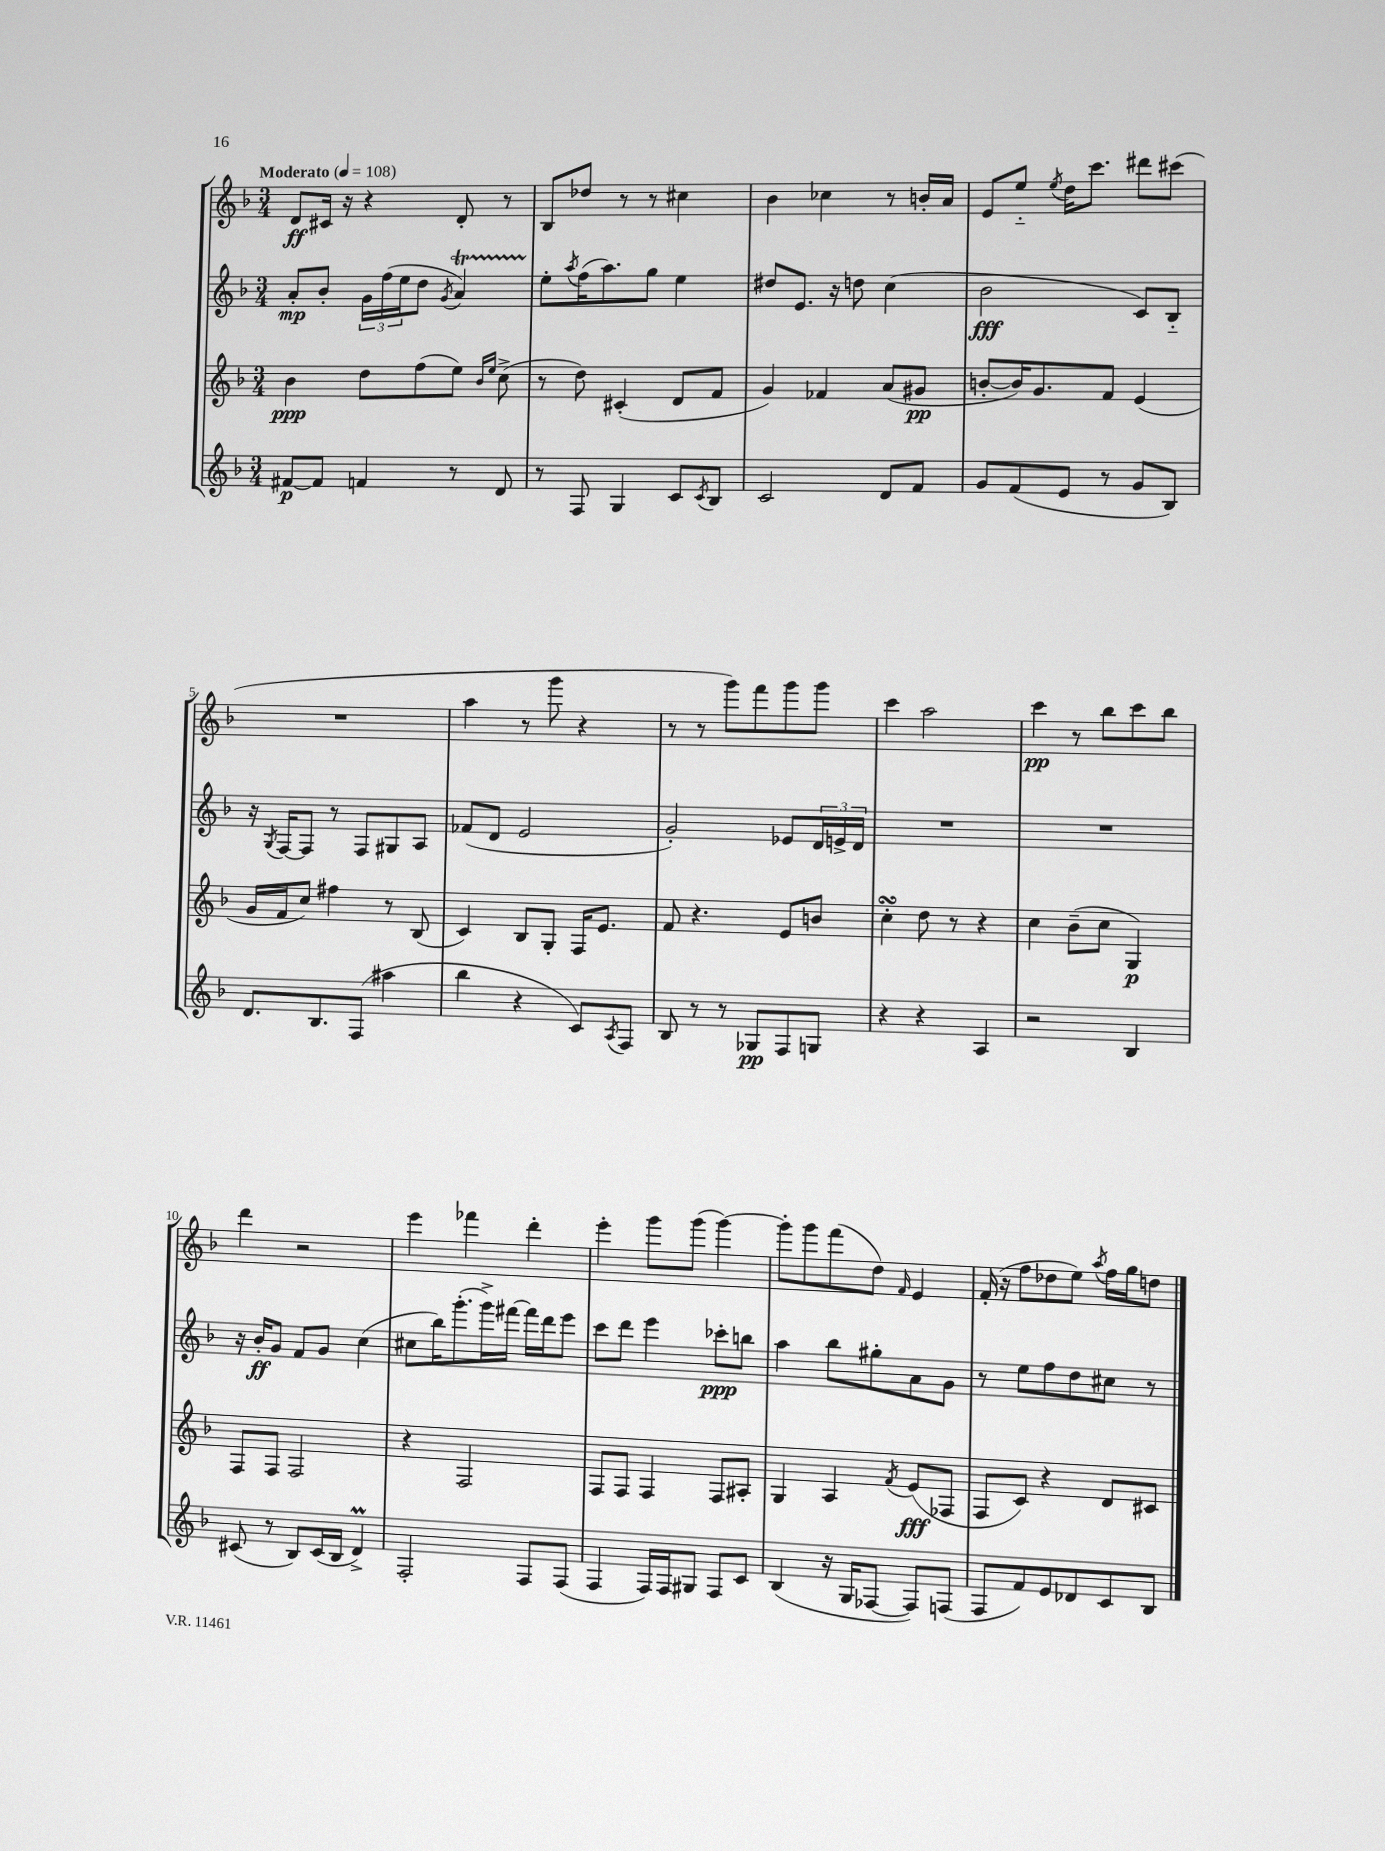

**kern	**kern	**kern	**kern
*staff4	*staff3	*staff2	*staff1
*clefG2	*clefG2	*clefG2	*clefG2
*k[b-]	*k[b-]	*k[b-]	*k[b-]
*M3/4	*M3/4	*M3/4	*M3/4
*MM108	*MM108	*MM108	*MM108
[8f#	4b-	8a'	8d
8f#]	.	8b-'	16c#
.	.	.	16r
4f	8dd	24g	4r
.	.	(24ff	.
.	.	24ee	.
.	(8ff	8dd	.
.	.	8qg	.
8r	8ee)	4a)	8d'
.	16qqb-	.	.
.	16qqee	.	.
8d	(8cc^	.	8r
=	=	=	=
8r	8r	8ee'	8B-
.	.	8qaa	.
8F	8dd)	(16ff	8dd-
.	.	8.aa)	.
4G	(4c#'	.	8r
.	.	8gg	8r
8c	8d	4ee	4cc#
8qc	.	.	.
8B-	8f	.	.
=	=	=	=
2c	4g)	8dd#	4b-
.	.	8.e	.
.	4f-	.	4cc-
.	.	16r	.
.	.	8dd	.
8d	(8a	(4cc	8r
8f	8g#	.	16b'
.	.	.	16a
=	=	=	=
8g	[8b'	2b-	8e
(8f	16b])	.	8ee'~
.	8.g	.	.
.	.	.	8qee
8e	.	.	16dd
.	.	.	8.ccc
8r	8f	.	.
8g	(4e	8c)	8ddd#
8B-)	.	8B-'~	(8ccc#
=	=	=	=
8.d	16g	16r	2.r
.	.	8qG	.
.	16f	[16F	.
.	8cc)	8F]	.
8.B-	.	.	.
.	4ff#	8r	.
(8F	.	8F	.
4aa#	8r	8G#	.
.	(8B-	8A	.
=	=	=	=
4bb-	4c)	(8f-	4aa
.	.	8d	.
4r	8B-	2e	8r
.	8G'	.	8ggg
8c)	16F	.	4r
.	8.e	.	.
8qA	.	.	.
8F	.	.	.
=	=	=	=
8B-	8f	2g')	8r
8r	4.r	.	8r
8r	.	.	8ggg)
8G-	.	.	8fff
8F	8e	8e-	8ggg
8G	8b	24d	8ggg
.	.	24e^	.
.	.	24d	.
=	=	=	=
4r	4cc'	2.r	4ccc
4r	8dd	.	2aa
.	8r	.	.
4A	4r	.	.
=	=	=	=
2r	4cc	2.r	4ccc
.	(8b-~	.	8r
.	8cc	.	8bb-
4B-	4G)	.	8ccc
.	.	.	8bb-
=	=	=	=
(8c#	8F	16r	4ddd
.	.	16b-'	.
8r	8F	8g	.
8B-)	2F	8f	2r
(16c#	.	8g	.
16B-	.	.	.
4d^)	.	(4cc	.
=	=	=	=
2F'	4r	8cc#	4eee
.	.	16bb-)	.
.	.	(8.ggg'	.
.	2F	.	4fff-
.	.	16ggg^)	.
.	.	[16fff#	.
8F	.	16fff#]	4ddd'
.	.	16ddd	.
(8F	.	8eee	.
=	=	=	=
4F	8F	8ccc	4eee'
.	8F	8ddd	.
16F)	4F	4eee	8ggg
16F	.	.	.
8G#	.	.	(8ggg
8F	8F	8ccc-'	[4ggg)
8c	8A#'	8bb	.
=	=	=	=
(4B-	4G	4aa	8ggg']
.	.	.	8ggg
16r	4A	8bb-	(8fff
16G	.	.	.
[8F-	.	8gg#'	8dd)
.	8qf	.	16qqf
8F-])	(8e	8a	4e
(8F	8F-	8g	.
=	=	=	=
8F	8F	8r	(16f'
.	.	.	16r
8f)	8c)	8ee	8ff
8e	4r	8ff	8dd-
8d-	.	8dd	8ee)
.	.	.	8qaa
8c	8d	8cc#	16ff
.	.	.	16gg
8B-	8c#	8r	8dd
==	==	==	==
*-	*-	*-	*-
